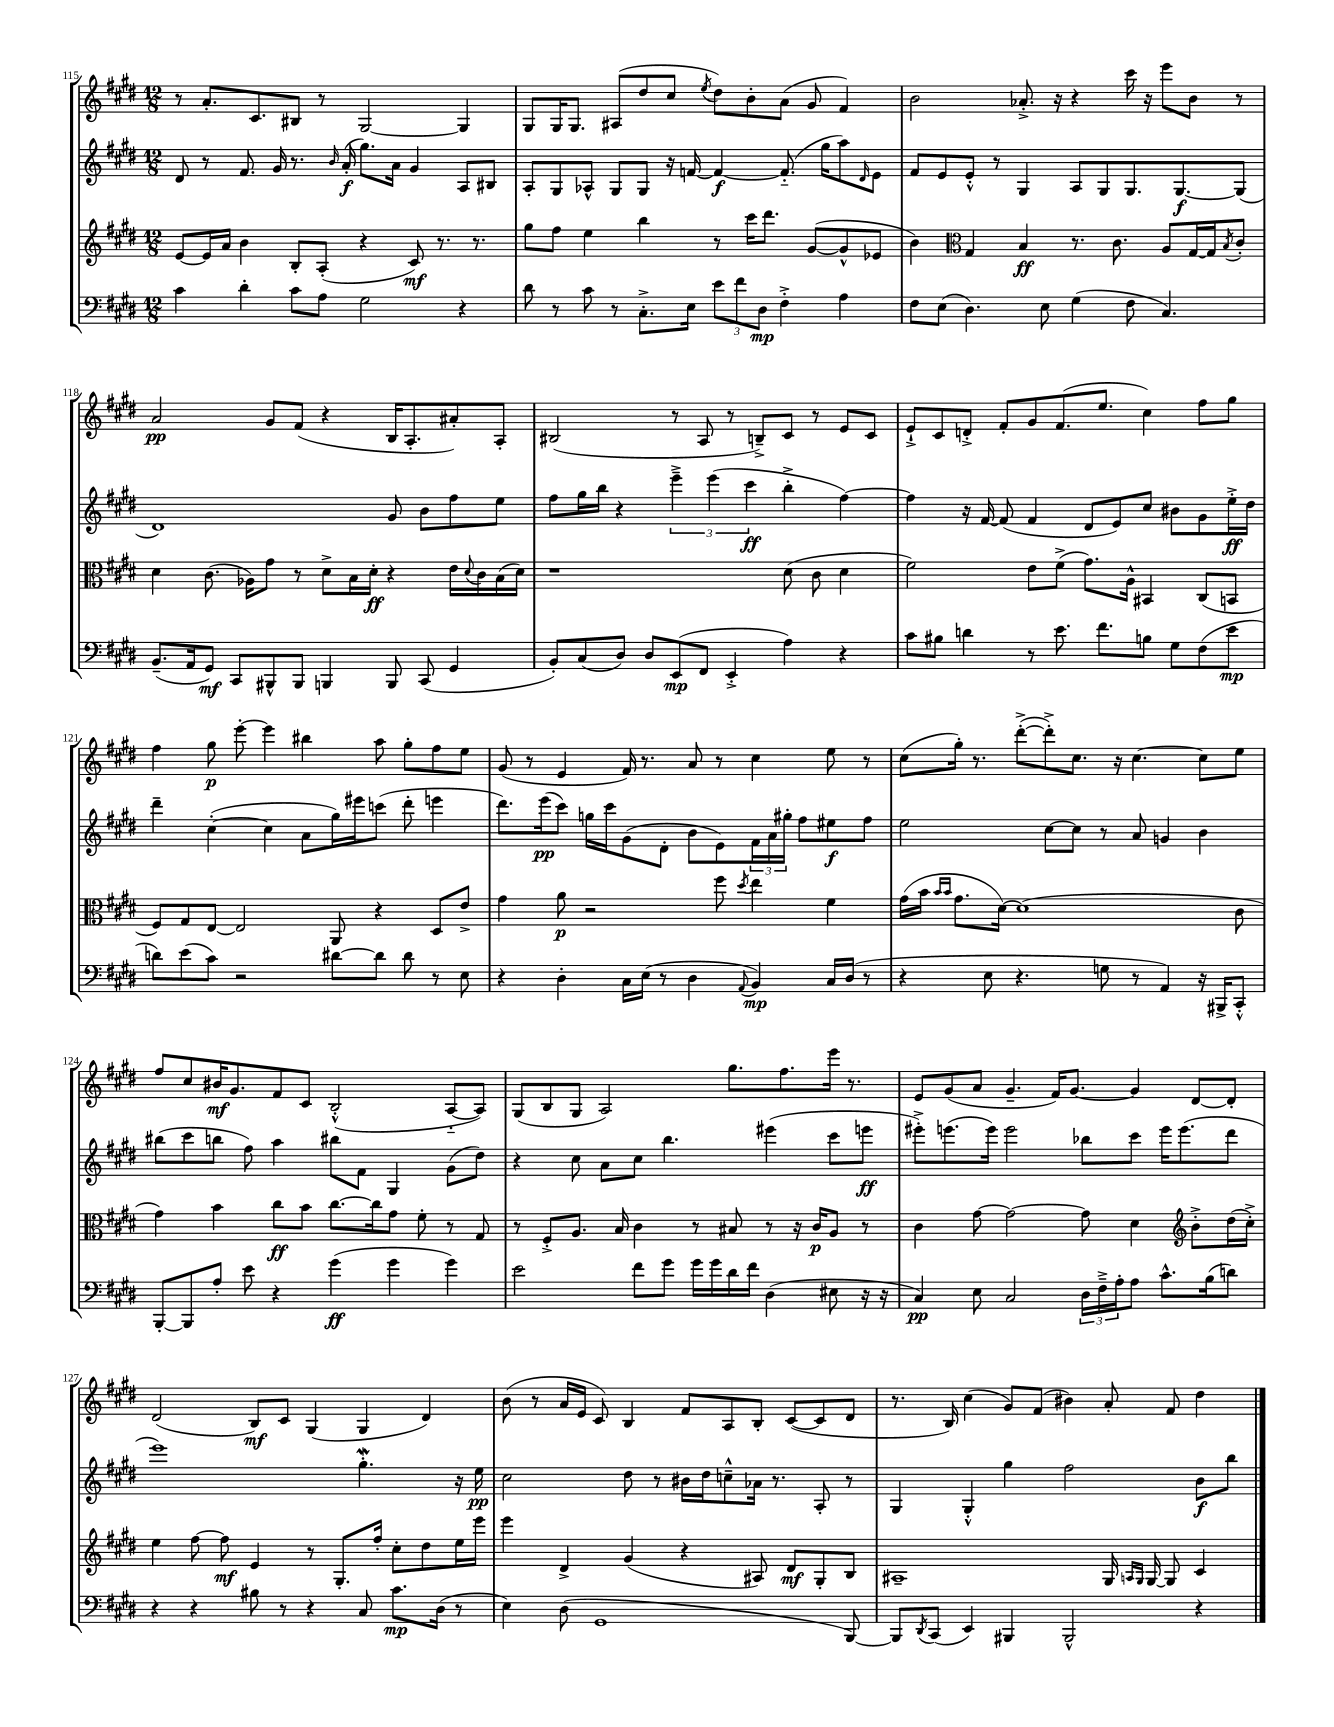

**kern	**kern	**kern	**kern
*staff4	*staff3	*staff2	*staff1
*clefF4	*clefG2	*clefG2	*clefG2
*k[f#c#g#d#]	*k[f#c#g#d#]	*k[f#c#g#d#]	*k[f#c#g#d#]
*M12/8	*M12/8	*M12/8	*M12/8
4c#	[8e	8d#	8r
.	16e]	8r	8.a'
.	16a	.	.
4d#'	4b	8.f#	.
.	.	.	8.c#
.	.	16g#	.
8c#	8B'	8.r	8B#
8A	(8A'	.	8r
.	.	16qqb	.
.	.	(16a'	.
2G#	4r	8.gg#)	[2G#
.	.	16a	.
.	8c#)	4g#	.
.	8.r	.	.
4r	.	8A	4G#]
.	8.r	.	.
.	.	8B#	.
=	=	=	=
8d#	8gg#	8A'	8G#
8r	8ff#	8G#	16G#
.	.	.	8.G#
8c#	4ee	8A-^^	.
8r	.	8G#	(8A#
8.C#'^	4bb	8G#	8dd#
.	.	16r	8cc#
16E	.	[16f	.
.	.	.	8qee
12e	8r	4f_	8dd#)
12f#	.	.	.
.	16ccc#	.	8b'
12D#	.	.	.
.	8.ddd#	.	.
4F#'^	.	(8.f'~]	(8a
.	([8g#	.	8g#
.	.	16gg#	.
4A	8g#^^]	8aa)	4f#)
.	.	16qqd#	.
.	8e-	8e	.
=	=	=	=
8F#	4b)	8f#	2b
(8E	.	8e	.
*	*clefC3	*	*
4.D#)	4G#	8e'^^	.
.	.	8r	.
.	4B	4G#	8.a-'^
8E	.	.	.
.	.	.	16r
(4G#	8.r	8A	4r
.	.	8G#	.
.	8.c#	.	.
8F#	.	8.G#	16ccc#
.	.	.	16r
4.C#)	8A	.	8eee
.	.	[8.G#	.
.	[16G#	.	8b
.	16G#]	.	.
.	8qB	.	.
.	8c#'	(8G#]	8r
=	=	=	=
(8.BB~	4d#	1d#)	2a
16AA	.	.	.
8GG#)	(8.c#	.	.
8CC#	.	.	.
.	16A-)	.	.
8BBB#^^	8g#	.	8g#
8BBB#	8r	.	(8f#
4BBB	8d#^	.	4r
.	16B	.	.
.	16d#'	.	.
8BBB	4r	8g#	16B
.	.	.	8.A'
(8CC#	.	8b	.
4GG#	16e	8ff#	8a#')
.	8qqd#	.	.
.	16c#	.	.
.	(16B	8ee	8A'
.	16d#)	.	.
=	=	=	=
8BB')	1r	8ff#	(2B#
(8C#	.	16gg#	.
.	.	16bb	.
8D#)	.	4r	.
8D#	.	.	.
(8EE	.	6eee~^	8r
8FF#	.	.	8A
.	.	(6eee	.
4EE'^	.	.	8r
.	.	6ccc#	.
.	.	.	8B~^)
4A)	(8d#	4bb'^	8c#
.	8c#	.	8r
4r	4d#	[4ff#)	8e
.	.	.	8c#
=	=	=	=
8c#	2f#)	4ff#]	8e`^
8B#	.	.	8c#
4d	.	16r	8d'^
.	.	[16f#	.
.	.	(8f#]	8f#'
8r	8e	4f#	8g#
8.e	(8f#^	.	(8.f#
.	8.g#)	8d#	.
8.f#	.	.	8.ee
.	.	8e)	.
.	16A^^	.	.
8B	4BB#	8cc#	4cc#)
8G#	.	8b#	.
(8F#	(8C#	8g#	8ff#
8e	8BB	16ee'^	8gg#
.	.	16dd#	.
=	=	=	=
8d)	8F#)	4ddd#~	4ff#
(8e	8G#	.	.
8c#)	[8E	([4cc#'	8gg#
2r	2E]	.	[8eee'
.	.	4cc#]	4eee]
.	.	8a	4bb#
[8d#	8AA	16gg#)	.
.	.	16eee#	.
8d#]	4r	(8ccc	8aa
8d#	.	8ddd#'	8gg#'
8r	8D#	4eee	8ff#
8E	8e^	.	8ee
=	=	=	=
4r	4g#	8.ddd#)	(8g#
.	.	.	8r
.	.	(16eee	.
4D#'	8a	8ccc#)	4e
.	2r	16gg	.
.	.	16ccc#	.
16C#	.	(8g#	16f#)
(16E	.	.	8.r
8r	.	8d#'	.
4D#	.	8b	8a
.	8ff#	8e)	8r
8qqAA	8qdd#	.	.
4BB)	4ee	24f#	4cc#
.	.	24a	.
.	.	24gg#'	.
.	.	8ff#	.
16C#	4f#	8ee#	8ee
(16D#	.	.	.
8r	.	8ff#	8r
=	=	=	=
4r	(16g#	2ee	(8cc#
.	16b	.	.
.	16qqb	.	.
.	16qqb	.	.
.	8.g#	.	16gg#')
.	.	.	8.r
8E	.	.	.
.	[16d#)	.	.
4.r	(1d#]	.	([8ddd#'^
.	.	[8cc#	8ddd#'^])
.	.	8cc#]	8.cc#
8G	.	8r	.
.	.	.	16r
8r	.	8a	[4.cc#
4AA)	.	4g	.
16r	.	4b	8cc#]
16BBB#^	.	.	.
8CC#'^^	8c#	.	8ee
=	=	=	=
[8BBB'	4g#)	(8bb#	8ff#
8BBB]	.	8ccc#	8cc#
8A'	4b	8bb	16b#
.	.	.	8.g#
8e	.	8ff#)	.
4r	8cc#	4aa	8f#
.	8b	.	8c#
(4g#	[8.cc#	8bb#	(2B'^^
.	.	8f#	.
.	16cc#]	.	.
4g#	8g#	4G#	.
.	8f#'	.	.
4g#)	8r	(8g#	[8A'~
.	8G#	8dd#)	8A])
=	=	=	=
2e	8r	4r	(8G#
.	8F#'^	.	8B
.	8.A	8cc#	8G#
.	.	8a	2A)
.	16B	.	.
8f#	4c#	8cc#	.
8g#	.	4.bb	.
16g#	8r	.	.
16g#	.	.	.
16d#	8B#	.	8.gg#
16f#	.	.	.
(4D#	8r	(4eee#	.
.	.	.	8.ff#
.	16r	.	.
.	16c#	.	.
8E#	8A	8ccc#	16eee
.	.	.	8.r
16r	8r	8eee	.
16r	.	.	.
=	=	=	=
4C#)	4c#	8eee#'^)	8e
.	.	(8.eee	(8g#
8E	[8g#	.	8a
.	.	16eee)	.
2C#	2g#_	2eee	4.g#~
.	.	.	16f#)
.	.	.	[8.g#
24D#	8g#]	8bb-	.
24F#~^	.	.	.
24A'	.	.	.
8A	4d#	8ccc#	4g#]
8.c#^^	.	16eee	.
.	.	(8.eee	.
*	*clefG2	*	*
.	8b'^	.	[8d#
(16B	.	.	.
8d)	(16dd#	8ddd#	8d#']
.	16cc#'^)	.	.
=	=	=	=
4r	4ee	1eee)	(2d#
4r	[8ff#	.	.
.	8ff#]	.	.
8B#	4e	.	8B)
8r	.	.	8c#
4r	8r	.	(4G#
.	8.G#'	.	.
8C#	.	4.gg#'	4G#
.	16ff#'	.	.
8.c#	8cc#'	.	.
.	8dd#	.	4d#)
(16D#	.	.	.
8r	16ee	16r	.
.	16eee	16ee	.
=	=	=	=
4E)	4eee	2cc#	(8b
.	.	.	8r
(8D#	4d#^	.	16a
.	.	.	16e
1GG#	.	.	8c#)
.	(4g#	8dd#	4B
.	.	8r	.
.	4r	16b#	8f#
.	.	16dd#	.
.	.	8cc~^^	8A
.	8A#)	16a-	8B'
.	.	8.r	.
.	8d#	.	([8c#
.	8G#'	8A'	8c#]
[8BBB)	8B	8r	8d#
=	=	=	=
8BBB]	1A#~	4G#	8.r
8qDD#	.	.	.
(8CC#	.	.	.
.	.	.	16B)
4EE)	.	4G#'^^	(4cc#
4BBB#	.	4gg#	8g#)
.	.	.	(8f#
2BBB#^^	.	2ff#	4b#)
.	16G#	.	8a'
.	16qqA	.	.
.	16qqG#	.	.
.	[16G#	.	.
.	8G#]	.	8f#
4r	4c#	8b	4dd#
.	.	8bb	.
==	==	==	==
*-	*-	*-	*-
